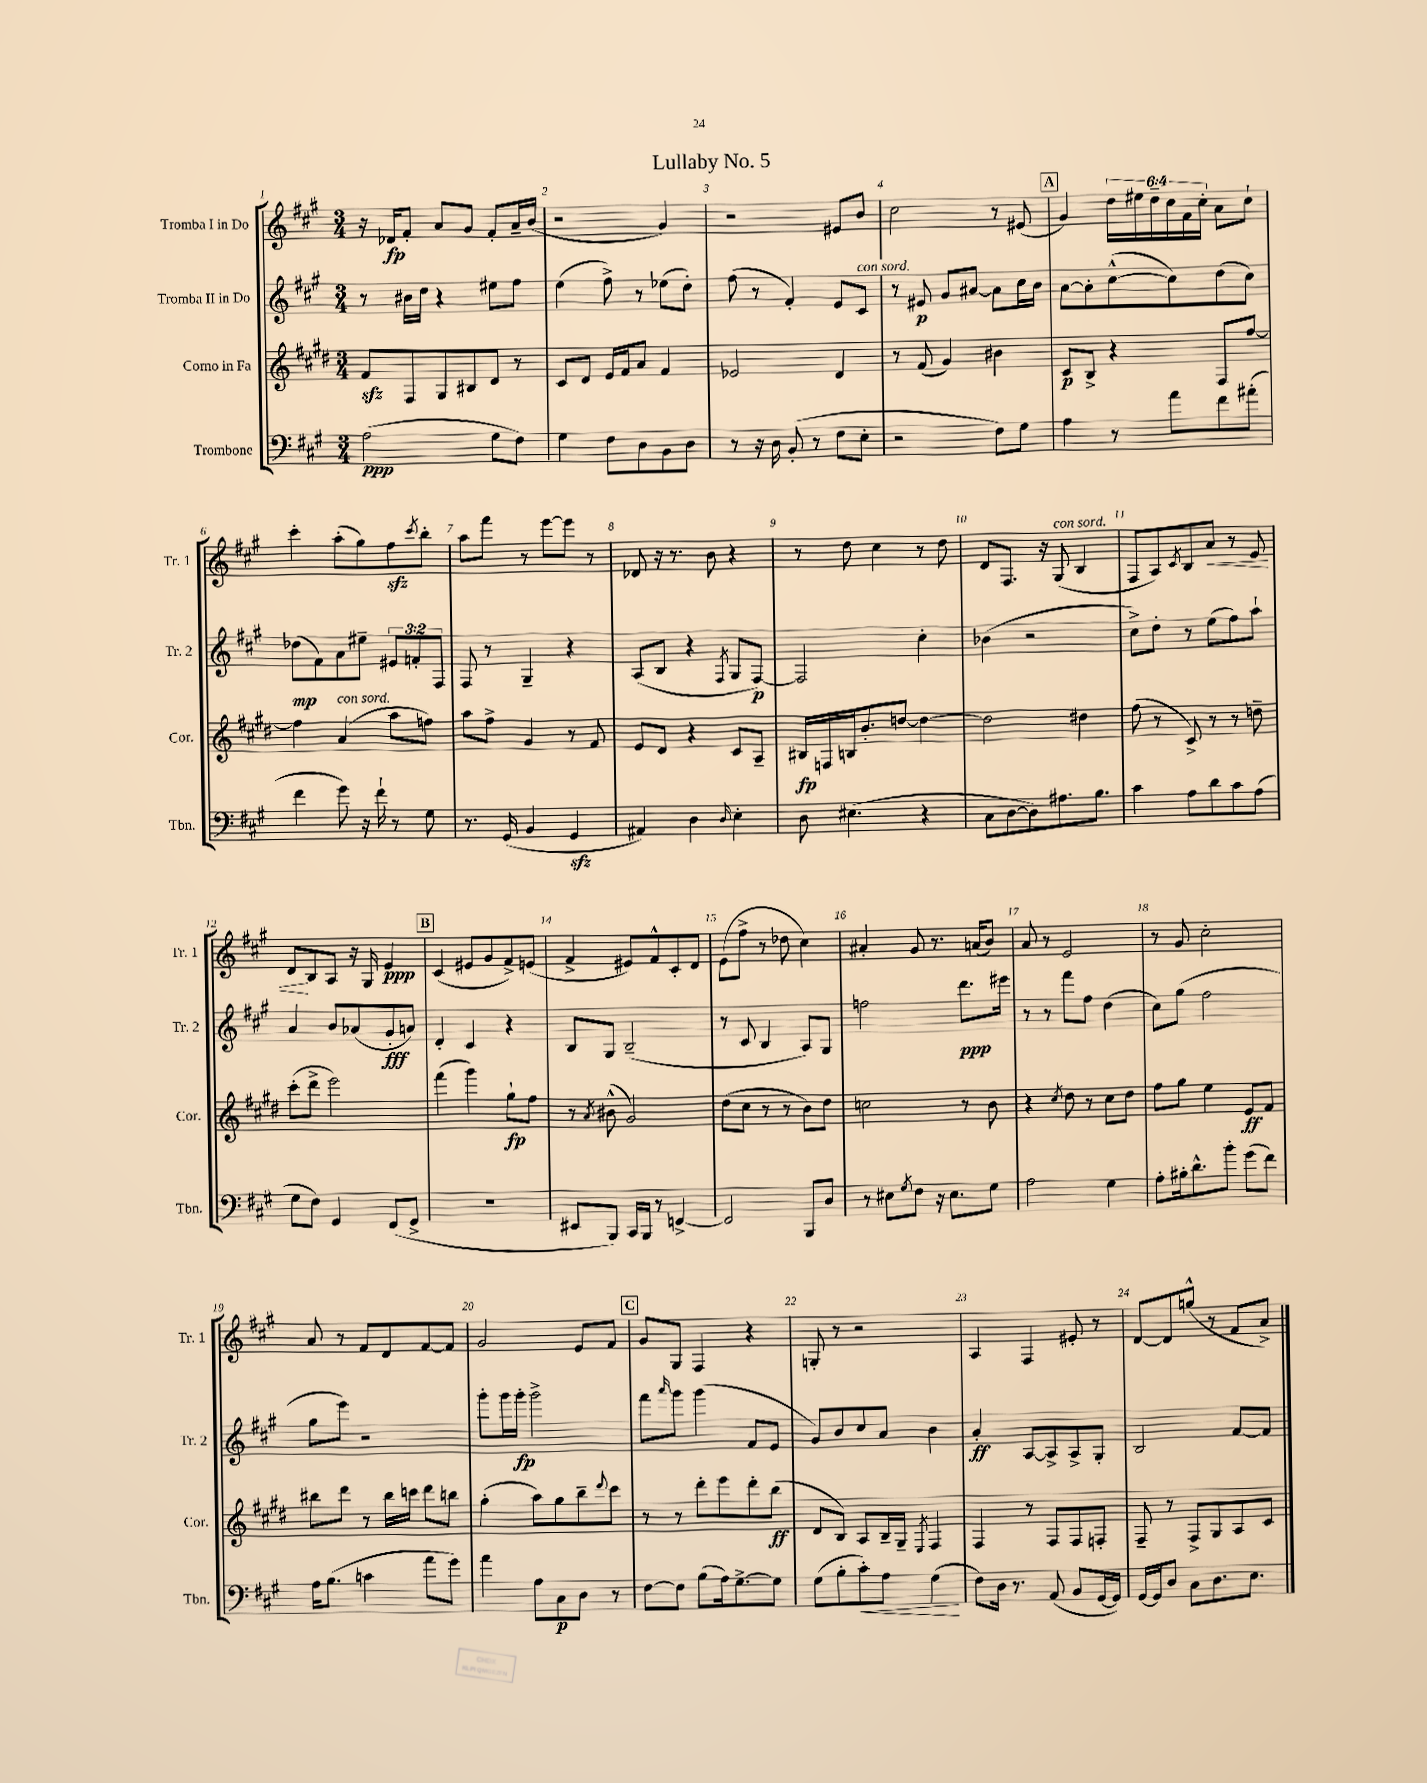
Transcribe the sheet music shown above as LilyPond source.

\header { title = "Lullaby No. 5" }
<<
\new StaffGroup <<
\new Staff = "s0" \with { instrumentName = "Tromba I in Do" shortInstrumentName = "Tr. 1" } {
    \clef treble \key a \major \numericTimeSignature \time 3/4 \override Staff.TupletNumber.text = #tuplet-number::calc-fraction-text
    r16 des'16\fp fis'8-. a'8 gis'8 fis'8-. a'16-- b'16( |
    r2 gis'4) |
    r2 eis'8 b'8 |
    cis''2 r8 eis'8( |
    \mark \markup { \box "A" } gis'4) \tuplet 6/4 { d''16 eis''16 d''16-- cis''16 fis'16 cis''16-. } a'8 cis''8-! |
    cis'''4-. a''8-.( gis''8) fis''8\sfz \acciaccatura { cis'''8 } b''8-. |
    a''8 fis'''8 r8 e'''8~ e'''8 r8 |
    des'8 r16 r8. b'8 r4 |
    r8 d''8 cis''4 r8 d''8 |
    d'8 fis8. r16 gis8^\markup { \italic "con sord." }( b4 |
    fis8 a8) \acciaccatura { cis'8 } b8 a'8\< r8 e'8 |
    d'8\! b8 a8 r16 gis16 e'4\ppp |
    \mark \markup { \box "B" } cis'4( eis'8 gis'8 fis'8->) e'8( |
    fis'4-> eis'8) fis'8-^ cis'8-. d'8 |
    e'8( fis''8-> r8 des''8 cis''4) |
    ais'4-. gis'8 r8. a'16( b'8) |
    a'8 r8 e'2 |
    r8 gis'8 cis''2-. |
    a'8 r8 fis'8 d'8 fis'8~ fis'8 |
    gis'2 e'8 fis'8 |
    \mark \markup { \box "C" } gis'8 gis8 fis4 r4 |
    g8-. r8 r2 |
    a4 fis4 eis'8-. r8 |
    d'8~ d'8 g''8-^( r8 fis'8 a'8->) \bar "|." |
}
\new Staff = "s1" \with { instrumentName = "Tromba II in Do" shortInstrumentName = "Tr. 2" } {
    \clef treble \key a \major \numericTimeSignature \time 3/4 \override Staff.TupletNumber.text = #tuplet-number::calc-fraction-text
    r8 bis'16 d''16 r4 eis''8 fis''8 |
    e''4( fis''8->) r8 ees''8( d''8-.) |
    fis''8( r8 fis'4-.) e'8 cis'8^\markup { \italic "con sord." } |
    r8 eis'8\p gis'8 ais'8~ ais'8 cis''16 b'16 |
    \mark \markup { \box "A" } a'8~ a'8-. cis''8~-^( cis''8) d''8( cis''8) |
    des''8\mp( fis'8) a'8 eis''8-- \tuplet 3/2 { eis'8 f'8-. fis8 } |
    fis8 r8 gis4-- r4 |
    a8( b8 r4 \acciaccatura { fis8 } gis8 fis8~\p) |
    fis2 cis''4-. |
    bes'4( r2 |
    cis''8->) d''8-. r8 e''8( fis''8) a''8-! |
    a'4 b'8 aes'8( gis'8-.\fff a'8) |
    \mark \markup { \box "B" } d'4-. cis'4 r4 |
    b8 gis8 b2--( |
    r8 cis'8 b4 a8) gis8 |
    f''2 d'''8.\ppp eis'''16 |
    r8 r8 fis'''8 fis''8 d''4( |
    cis''8) gis''8( fis''2 |
    gis''8 e'''8) r2 |
    gis'''8-. gis'''16 gis'''16-.\fp gis'''2-> |
    \mark \markup { \box "C" } fis'''8 \grace { a'''16 } gis'''8 gis'''4( fis'8 e'8 |
    gis'8) b'8 cis''8 a'8 b'4 |
    a'4-.\ff a8~ a8-> a8-> gis8-. |
    b2 fis'8~ fis'8 \bar "|." |
}
\new Staff = "s2" \with { instrumentName = "Corno in Fa" shortInstrumentName = "Cor." } {
    \clef treble \key e \major \numericTimeSignature \time 3/4
    fis'8\sfz fis8 gis8 bis8 dis'8 r8 |
    cis'8 dis'8 e'16 fis'16 a'8 fis'4 |
    ees'2 dis'4 |
    r8 fis'8( gis'4) bis'4 |
    \mark \markup { \box "A" } cis'8\p b8-> r4 fis8 fis''8~ |
    fis''4 a'4^\markup { \italic "con sord." }( a''8 f''8) |
    a''8 fis''8-> gis'4 r8 fis'8 |
    e'8 dis'8 r4 cis'8 a8-- |
    bis16\fp f16 b16 b'8.-. d''8~ d''4~ |
    d''2 dis''4 |
    fis''8( r8 cis'8->) r8 r8 d''8-- |
    cis'''8-.( dis'''8-> e'''2) |
    \mark \markup { \box "B" } fis'''4( gis'''4) gis''8-!\fp fis''8 |
    r8 \acciaccatura { a'8 } bis'8-^( gis'2) |
    dis''8( cis''8 r8 r8 b'8) dis''8 |
    c''2 r8 b'8 |
    r4 \acciaccatura { cis''8 } dis''8 r8 cis''8 dis''8 |
    fis''8 gis''8 e''4 e'8\ff fis'8 |
    bis''8 dis'''8 r8 bis''16 c'''16 dis'''8 b''8 |
    gis''4-.( a''8) gis''8 b''8-- \appoggiatura { dis'''8 } cis'''8 |
    \mark \markup { \box "C" } r8 r8 dis'''8-. e'''8 dis'''8-. b''8\ff( |
    dis'8 b8) a8 b16-- gis16-- \acciaccatura { e8 } fis4 |
    fis4 r8 fis8 fis8 f8-. |
    fis8-- r8 fis8-> gis8 a8 cis'8 \bar "|." |
}
\new Staff = "s3" \with { instrumentName = "Trombone" shortInstrumentName = "Tbn." } {
    \clef bass \key a \major \numericTimeSignature \time 3/4
    a2\ppp( gis8 fis8) |
    gis4 fis8 d8 b,8 d8 |
    r8 r16 d16 b,8-.( r8 fis8 e8-. |
    r2 fis8) gis8 |
    \mark \markup { \box "A" } a4 r8 a'8 fis'8 ais'8-.( |
    fis'4 gis'8) r16 fis'16-! r8 gis8 |
    r8. gis,16( b,4 gis,4\sfz |
    ais,4) d4 \grace { d16 } e4-. |
    d8 eis4.( r4 |
    cis8 d8~ d8) ais8. b8. |
    cis'4 a8 d'8 cis'8 a8( |
    gis8 fis8) gis,4 fis,8( gis,8-> |
    \mark \markup { \box "B" } R2. |
    eis,8 b,,8) cis,16 b,,16 r8 f,4~-> |
    f,2 b,,8 d8 |
    r8 eis8 \acciaccatura { gis8 } fis8 r16 eis8. gis8 |
    a2 gis4 |
    a8-. bis16-. d'8.-^ b'8-. gis'8( fis'8) |
    a16 b8.( c'4 a'8 gis'8) |
    a'4 a8 cis8\p d8 r8 |
    \mark \markup { \box "C" } fis8~ fis8 b8( a16) gis8.~-> gis8 |
    gis8( b8-. cis'8-.\<) a8 gis4\!( |
    fis8) d16 r8. a,8( b,8 gis,16~ gis,16) |
    gis,16~ gis,16 d8 cis8 d8. e8. \bar "|." |
}
>>
>>
\layout { \context { \Score \override BarNumber.break-visibility = ##(#f #t #t) barNumberVisibility = #all-bar-numbers-visible } }
